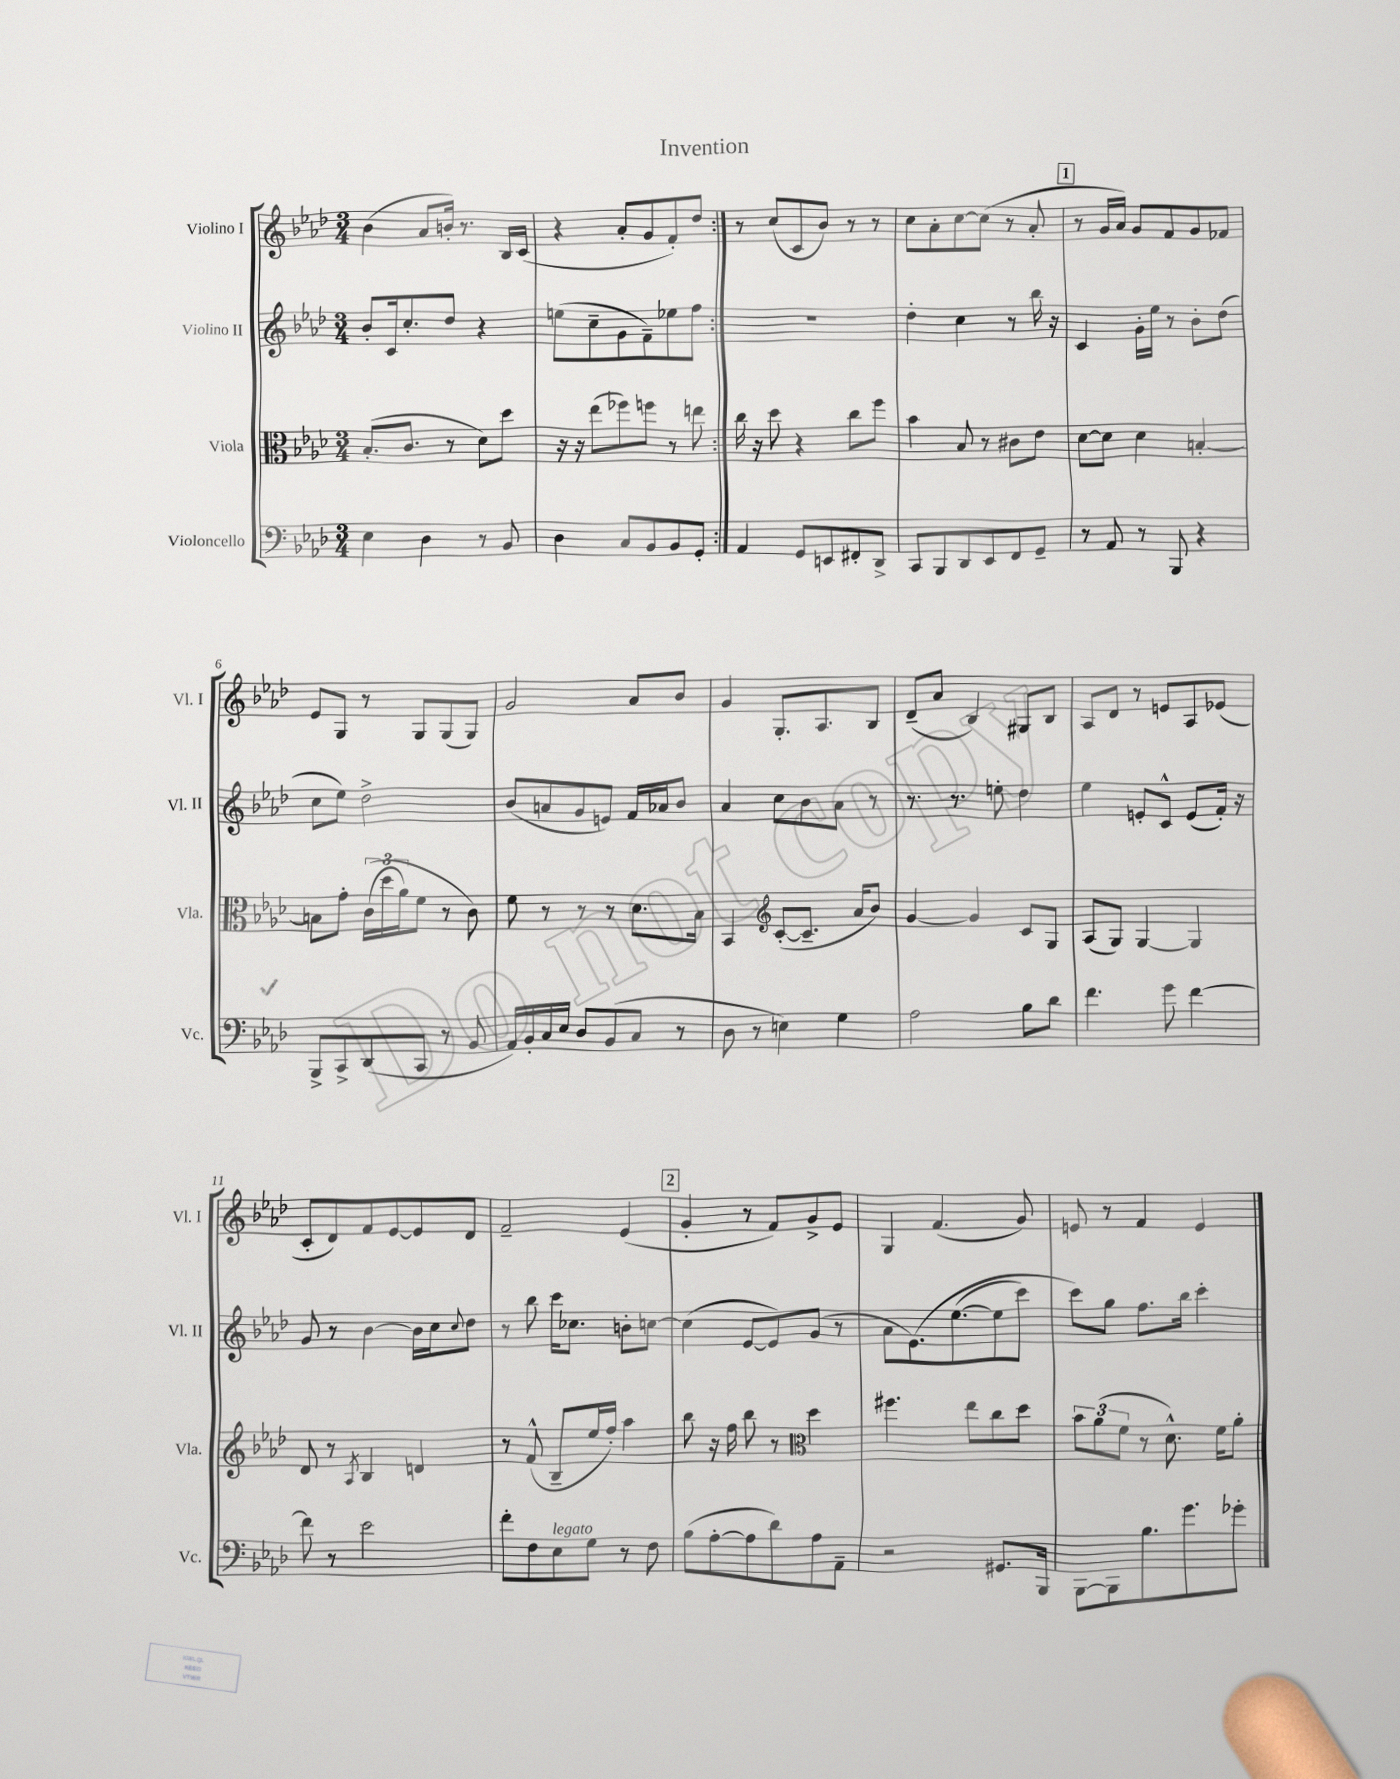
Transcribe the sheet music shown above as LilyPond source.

\header { title = "Invention" }
<<
\new StaffGroup <<
\new Staff = "s0" \with { instrumentName = "Violino I" shortInstrumentName = "Vl. I" } {
    \clef treble \key aes \major \numericTimeSignature \time 3/4
    \repeat volta 2 { bes'4( aes'8 b'16-.) r8. bes16 c'16( |
    r4 aes'8-. g'8 f'8-.) des''8 | }
    r8 c''8( c'8 bes'8) r8 r8 |
    c''8 aes'8-. c''8~ c''8( r8 aes'8-. |
    \mark \markup { \box "1" } r8 g'16 aes'16) g'8 f'8 g'8 fes'8 |
    ees'8 g8 r8 g8 g8( g8) |
    g'2 aes'8 bes'8 |
    g'4 g8.-. aes8. bes8 |
    des'8--( aes'8 bes4) gis8 bes8 |
    aes8 des'8 r8 e'8 aes8 ees'8( |
    c'8-. des'8) f'8 ees'8~ ees'8 des'8 |
    f'2-- ees'4( |
    \mark \markup { \box "2" } g'4-. r8 f'8) g'8-> ees'8 |
    g4 f'4.( g'8) |
    e'8 r8 f'4 e'4 \bar "|." |
}
\new Staff = "s1" \with { instrumentName = "Violino II" shortInstrumentName = "Vl. II" } {
    \clef treble \key aes \major \numericTimeSignature \time 3/4
    \repeat volta 2 { bes'8-. c'16 c''8.-. des''8 r4 |
    e''8( c''8-- g'8 f'8--) ees''8 f''8 | }
    R2. |
    des''4-. c''4 r8 bes''16 r16 |
    \mark \markup { \box "1" } c'4 g'16-. ees''16 r8 bes'8-. des''8( |
    c''8 ees''8) des''2-> |
    bes'8( a'8 g'8 e'8) f'16 aes'16 bes'8 |
    aes'4 c''8 bes'8 aes'8 r8 |
    r8. r8. e''8-. des''4 |
    ees''4 e'8-. c'8-^ e'8( f'16-.) r16 |
    g'8 r8 bes'4~ bes'16 c''16 \appoggiatura { c''8 } des''8 |
    r8 bes''8 c'''16 ces''8. b'8-. c''8~ |
    \mark \markup { \box "2" } c''4( ees'8~ ees'8) g'8( r8 |
    aes'8 ees'8.)\( ees''8.~( ees''8 c'''8) |
    c'''8\) g''8 f''8. bes''16 c'''4-. \bar "|." |
}
\new Staff = "s2" \with { instrumentName = "Viola" shortInstrumentName = "Vla." } {
    \clef alto \key aes \major \numericTimeSignature \time 3/4
    \repeat volta 2 { bes8.-.( c'8. r8 des'8) des''8 |
    r16 r16 ees''8( fes''8) f''8 r8 e''8 | }
    c''16 r16 des''8 r4 c''8 f''8 |
    bes'4 bes8 r8 cis'8 ees'8 |
    \mark \markup { \box "1" } des'8~ des'8 des'4 b4~-. |
    b8 g'8-. \tuplet 3/2 { c'16(\( des''16 aes'16) } f'8 r8 c'8\) |
    f'8 r8 r8 r8 des'8. bes16 |
    bes,4 \clef treble c'8~-.( c'8.-- aes'16 bes'8) |
    g'4~ g'4 c'8 g8 |
    aes8( g8) g4~ g4 |
    des'8 r8 \acciaccatura { aes8 } bes4 d'4 |
    r8 f'8-^( bes8-- ees''16 f''16-.) aes''4 |
    \mark \markup { \box "2" } bes''8 r16 f''16 bes''8 r8 \clef alto des''4 |
    fis''4. ees''8 c''8 des''8 |
    \tuplet 3/2 { bes'8 aes'8( f'8 } r8 des'8.-^) f'16 aes'8-. \bar "|." |
}
\new Staff = "s3" \with { instrumentName = "Violoncello" shortInstrumentName = "Vc." } {
    \clef bass \key aes \major \numericTimeSignature \time 3/4
    \repeat volta 2 { ees4 des4 r8 bes,8 |
    des4 c8 bes,8 bes,8 g,8-. | }
    aes,4 g,8 e,8 fis,8-. des,8-> |
    c,8 bes,,8 des,8 ees,8 f,8 g,8-- |
    \mark \markup { \box "1" } r8 aes,8 r8 bes,,8 r4 |
    bes,,8-> c,8-> des,8( c,8 r8 bes,8 |
    aes,16) bes,16-. c16 ees16 des8 bes,8( c8 r8 |
    des8 r8 e4) g4 |
    aes2 bes8 des'8 |
    f'4. g'8 f'4~ |
    f'8 r8 ees'2 |
    f'8-. f8 ees8^\markup { \italic "legato" } g8 r8 f8 |
    \mark \markup { \box "2" } bes8( aes8~-. aes8 des'8) aes8 aes,8-- |
    r2 gis,8. bes,,16 |
    bes,,8~ bes,,8 bes8. g'8. ges'8-. \bar "|." |
}
>>
>>
